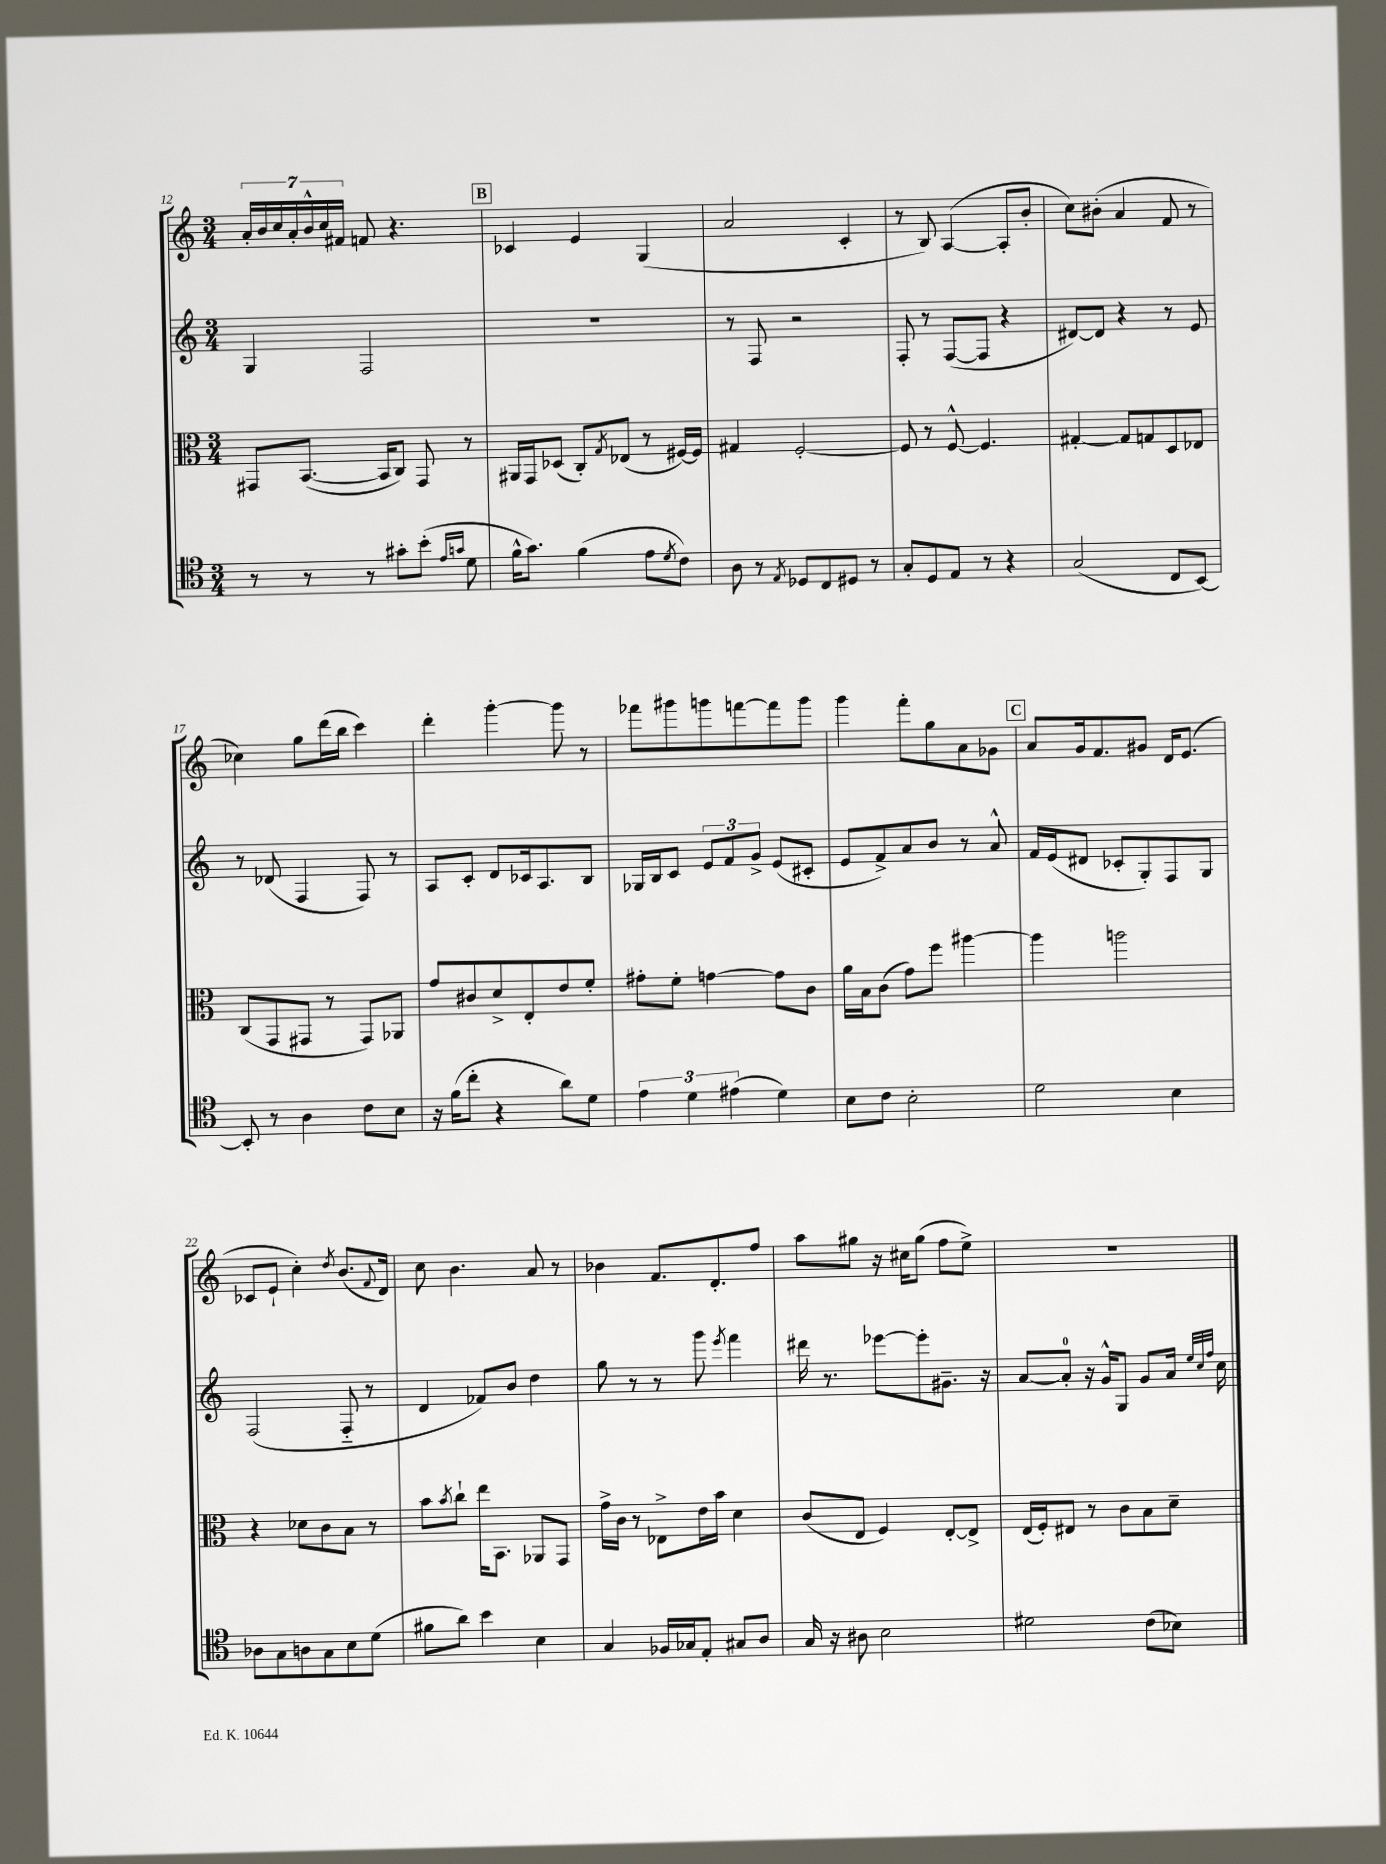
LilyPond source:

<<
\new StaffGroup <<
\new Staff = "s0" {
    \clef treble \key c \major \numericTimeSignature \time 3/4
    \tuplet 7/4 { a'16-. b'16 c''16 a'16-. b'16-^ c''16 fis'16 } f'8 r4. |
    \mark \markup { \box "B" } ces'4 e'4 g4( |
    a'2 c'4-. |
    r8 b8) a4~( a8-. b'8-. |
    c''8) bis'8-.( a'4 f'8 r8 |
    ces''4) g''8 d'''16( b''16 c'''4) |
    d'''4-. g'''4~-. g'''8 r8 |
    fes'''8 gis'''8 g'''8 f'''8~ f'''8 g'''8 |
    g'''4 f'''8-. g''8 a'8 ges'8 |
    \mark \markup { \box "C" } a'8 g'16 f'8. gis'8 d'16 e'8.( |
    ces'8 e'8-! c''4-.) \acciaccatura { d''8 } b'8.( \appoggiatura { f'8 } d'16) |
    c''8 b'4. a'8 r8 |
    bes'4 f'8. d'8.-. f''8 |
    a''8 gis''8 r16 cis''16 gis''8( f''8 e''8->) |
    R2. \bar "|." |
}
\new Staff = "s1" {
    \clef treble \key c \major \numericTimeSignature \time 3/4
    g4 f2 |
    \mark \markup { \box "B" } R2. |
    r8 f8 r2 |
    f8-. r8 f8~( f8 r4 |
    dis'8~) dis'8 r4 r8 e'8 |
    r8 des'8( f4 f8) r8 |
    a8 c'8-. d'8 ces'16 a8. b8 |
    ges16 b16 c'8 \tuplet 3/2 { e'8 f'8 g'8-> } e'8( cis'8-. |
    e'8 f'8->) a'8 b'8 r8 a'8-^ |
    \mark \markup { \box "C" } f'16 e'16( dis'8 ces'8-. g8-.) f8 g8 |
    f2( f8-_ r8 |
    d'4 fes'8) b'8 d''4 |
    g''8 r8 r8 g'''8 \acciaccatura { e'''8 } f'''4 |
    dis'''16 r8. ees'''8~ ees'''8-. gis'8.-- r16 |
    a'8~ a'8-0-. r16 g'16-^ g8 g'8 a'16 \grace { e''32 c''32 f''32 } c''16 \bar "|." |
}
\new Staff = "s2" {
    \clef alto \key c \major \numericTimeSignature \time 3/4
    gis,8 b,8.~( b,16 c8) gis,8 r8 |
    \mark \markup { \box "B" } ais,16 g,16 des8( c8-.) \acciaccatura { g8 } ees8( r8 fis16~) fis16 |
    gis4 f2~-. |
    f8 r8 f8~-^ f4. |
    gis4~-. gis8 g8 d8 ees8 |
    c8( g,8 gis,8 r8 gis,8) aes,8 |
    g'8 cis'8 d'8-> e8-. e'8 f'8-. |
    gis'8-. f'8-. g'4~ g'8 c'8 |
    a'16 b16 c'8( g'8) f''8 ais''4~ |
    \mark \markup { \box "C" } ais''4 a''2 |
    r4 des'8 c'8 b8 r8 |
    b'8 \acciaccatura { b'8 } c''8-! e''16 b,8. aes,8 g,8 |
    g'16-> c'16 r8 ees8-> e'16 b'16 d'4 |
    c'8( e8 f4) e8~-. e8-> |
    e16( f16-.) eis8 r8 c'8 b8 d'8-- \bar "|." |
}
\new Staff = "s3" {
    \clef tenor \key c \major \numericTimeSignature \time 3/4
    r8 r8 r8 gis'8-. b'8-.( \grace { e'16 g'16 } d'8 |
    \mark \markup { \box "B" } f'16-^ g'8.) f'4( e'8 \acciaccatura { d'8 } c'8) |
    a8 r8 \acciaccatura { e8 } des8 c8 dis8 r8 |
    g8-. d8 e8 r8 r4 |
    g2( c8 b,8~) |
    b,8-. r8 a4 c'8 b8 |
    r16 f'16( c''8-. r4 a'8) d'8 |
    \tuplet 3/2 { e'4 d'4 eis'4( } d'4) |
    b8 c'8 b2-. |
    \mark \markup { \box "C" } d'2 b4 |
    aes8 g8 a8 g8 b8 d'8( |
    fis'8 a'8) b'4 b4 |
    g4 fes16 ges16 e8-. gis8 a8 |
    g16 r16 ais8 b2 |
    dis'2 c'8( bes8) \bar "|." |
}
>>
>>
\layout { \context { \Score currentBarNumber = #12 } }
